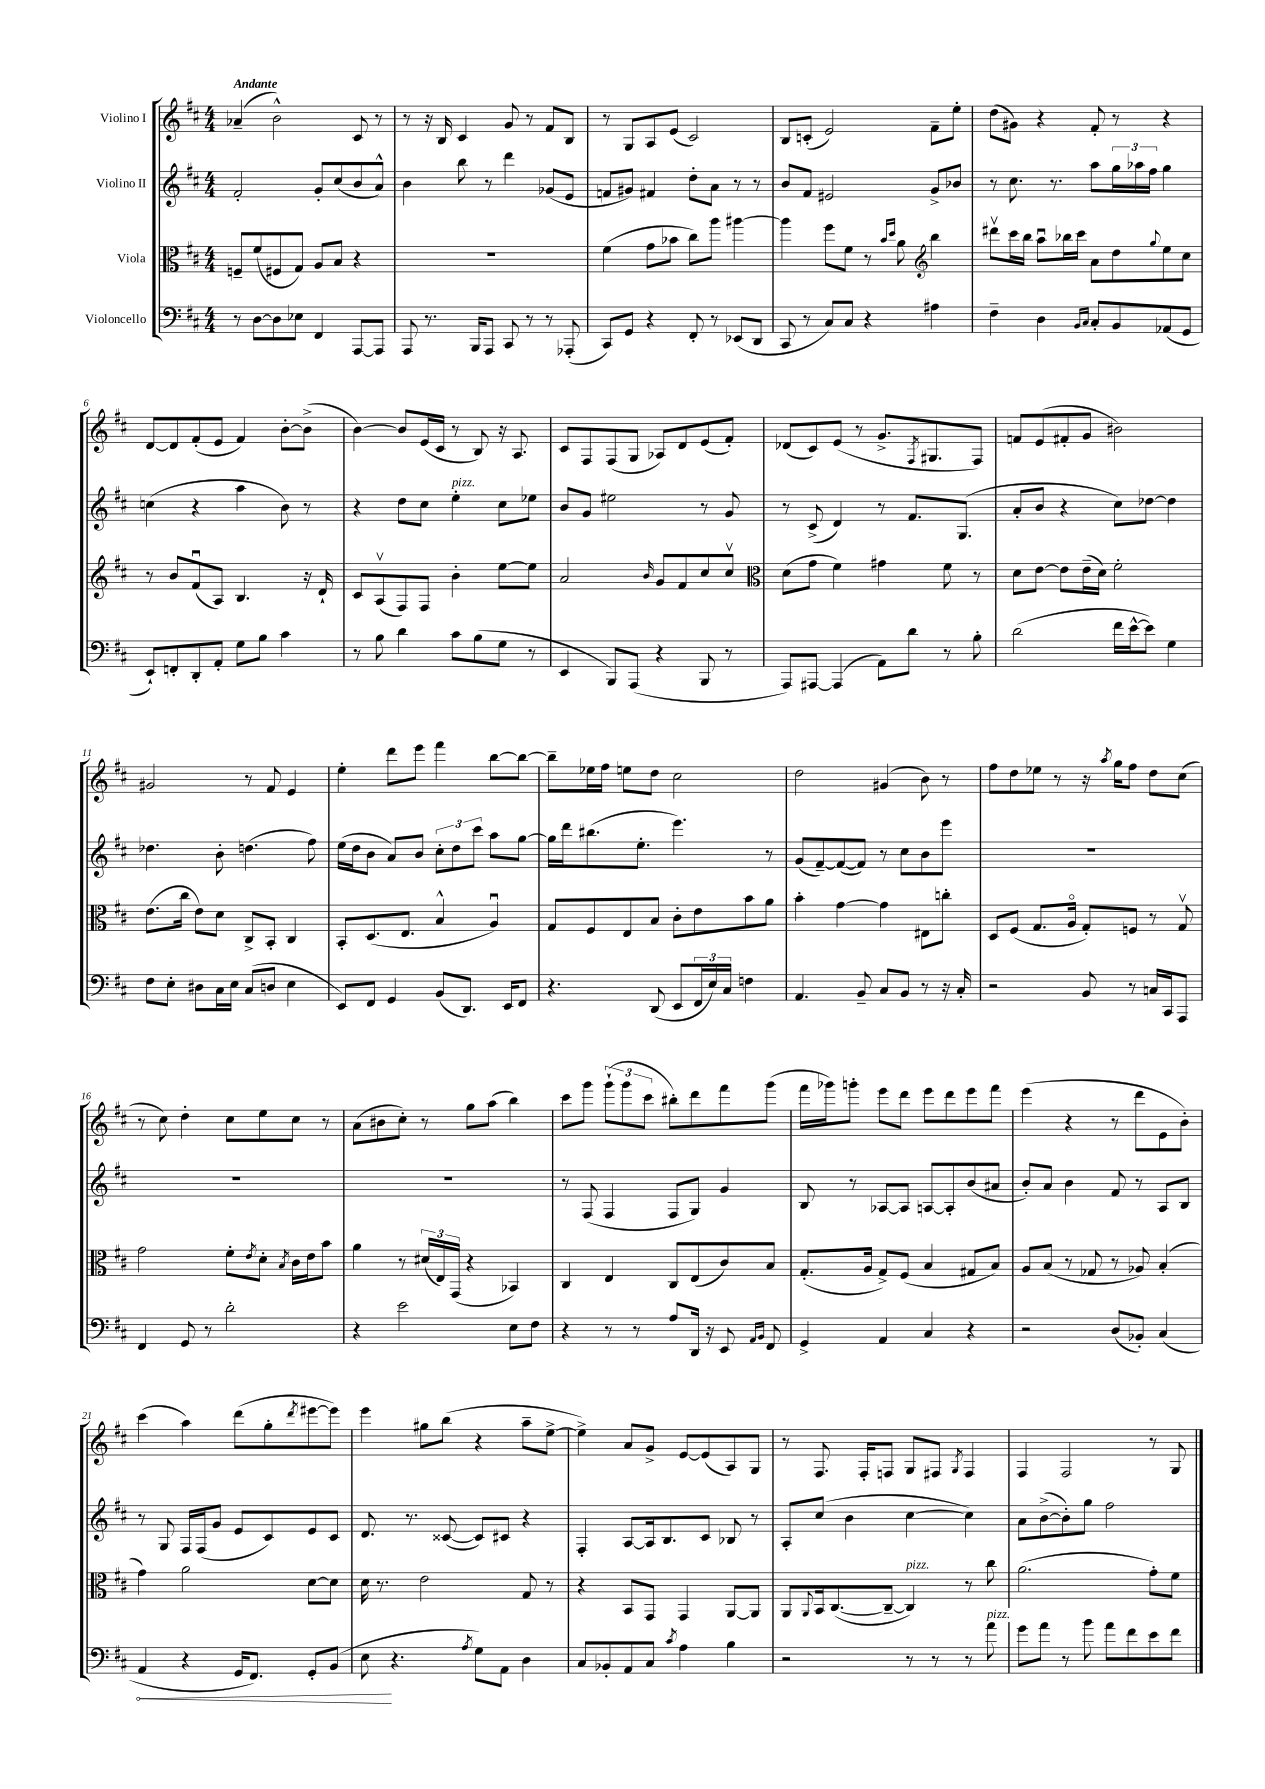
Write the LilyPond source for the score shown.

<<
\new StaffGroup <<
\new Staff = "s0" \with { instrumentName = "Violino I" } {
    \clef treble \key d \major \numericTimeSignature \time 4/4 \tempo "Andante"
    aes'4--( b'2-^) cis'8 r8 |
    r8 r16 b16 cis'4 g'8 r8 fis'8 b8 |
    r8 g8 a8 e'8( cis'2) |
    b8 c'8-.( e'2) fis'8-- e''8-. |
    d''8( gis'8) r4 fis'8-. r8 r4 |
    d'8~ d'8 fis'8-.( e'8 fis'4) b'8~-. b'8->( |
    b'4~) b'8 e'16( cis'16 r8 b8) r16 a8. |
    cis'8 fis8 fis8( g8 aes8) d'8 e'8( fis'8-.) |
    des'8( cis'8) e'8( r8 g'8.-> \acciaccatura { fis8 } gis8. fis8) |
    f'8 e'8( fis'8-. g'8 bis'2) |
    gis'2 r8 fis'8 e'4 |
    e''4-. d'''8 e'''8 fis'''4 b''8~ b''8~ |
    b''8-- ees''16 fis''16 e''8 d''8 cis''2 |
    d''2 gis'4( b'8) r8 |
    fis''8 d''8 ees''8 r8 r16 \acciaccatura { a''8 } g''16 fis''8 d''8 cis''8( |
    r8 cis''8) d''4-. cis''8 e''8 cis''8 r8 |
    a'8( bis'8 cis''8-.) r8 g''8 a''8( b''4) |
    cis'''8 g'''8 \tuplet 3/2 { g'''8-!( g'''8 cis'''8 } bis''8-.) d'''8 fis'''8 g'''8( |
    fis'''16 ges'''16) g'''8-. e'''8 d'''8 e'''8 d'''8 e'''8 fis'''8 |
    e'''4( r4 r8 d'''8 e'8 b'8-.) |
    cis'''4( a''4) d'''8( g''8-. \acciaccatura { d'''8 } eis'''8~ eis'''8) |
    e'''4 gis''8 b''8( r4 a''8-- e''8~-> |
    e''4->) a'8 g'8-> e'8~ e'8( a8) g8 |
    r8 fis8. fis16-. f8 g8 fis8 \acciaccatura { g8 } fis4 |
    fis4 fis2 r8 g8 \bar "|." |
}
\new Staff = "s1" \with { instrumentName = "Violino II" } {
    \clef treble \key d \major \numericTimeSignature \time 4/4
    fis'2-. g'8-. cis''8( b'8 a'8-^) |
    b'4 b''8 r8 d'''4 ges'8( e'8 |
    f'8 gis'8) fis'4 d''8-. a'8 r8 r8 |
    b'8 fis'8 eis'2 g'8-> bes'8 |
    r8 cis''8. r8. a''8 \tuplet 3/2 { g''16 aes''16 fis''16 } g''4 |
    c''4( r4 a''4 b'8) r8 |
    r4 d''8 cis''8 e''4-.^\markup { \italic "pizz." } cis''8 ees''8 |
    b'8 g'8 eis''2 r8 g'8 |
    r8 cis'8->( d'4) r8 fis'8. g8.( |
    a'8-. b'8 r4 cis''8) des''8~ des''4 |
    des''4. b'8-. d''4.( fis''8) |
    e''16( d''16 b'8 a'8) b'8 \tuplet 3/2 { cis''8-. d''8 cis'''8 } a''8 g''8~ |
    g''16 d'''16 bis''8.( e''8.-. e'''4.) r8 |
    g'8( fis'8~--) fis'8~( fis'8) r8 cis''8 b'8 e'''8 |
    R1 |
    R1 |
    R1 |
    r8 fis8( fis4 fis8 g8) g'4 |
    b8 r8 aes8~ aes8 a8~ a8-. b'8( ais'8 |
    b'8-.) a'8 b'4 fis'8 r8 a8 b8 |
    r8 g8 fis16 fis16( g'8 e'8 cis'8) e'8 cis'8 |
    d'8. r8. cisis'8~( cisis'8) cis'8 r4 |
    fis4-. a8~ a16 b8. cis'8 bes8 r8 |
    a8-. cis''8( b'4 cis''4~ cis''4) |
    a'8 b'8~->( b'8-.) g''8 fis''2 \bar "|." |
}
\new Staff = "s2" \with { instrumentName = "Viola" } {
    \clef alto \key d \major \numericTimeSignature \time 4/4
    f8-- fis'8( fis8 g8) a8 b8 r4 |
    R1 |
    fis'4( g'8 bes'8 cis''8) a''8 ais''4~ |
    ais''4 fis''8 fis'8 r8 \grace { b'16 d''16 } a'8 \clef treble b''4 |
    dis'''8\upbow cis'''16 b''16 a''8\downbow bes''16 cis'''16 a'8 d''8 \appoggiatura { g''8 } e''8 cis''8 |
    r8 b'8 fis'8\downbow( a8) b4. r16 d'16-! |
    cis'8 a8\upbow( fis8) fis8 b'4-. e''8~ e''8 |
    a'2 \grace { b'16 } g'8 fis'8 cis''8 cis''8\upbow |
    \clef alto d'8( g'8 fis'4) gis'4 fis'8 r8 |
    d'8 e'8~ e'8 e'16--( d'16) fis'2-. |
    e'8.( cis''16 e'8) d'8 cis8-> b,8-. cis4 |
    b,8-. d8.( e8. b4-^ a4\downbow) |
    g8 fis8 e8 b8 cis'8-. e'8 b'8 a'8 |
    b'4-. g'4~ g'4 eis8 c''8-. |
    d8 fis8( g8. a16\flageolet g8-.) f8 r8 g8\upbow |
    g'2 fis'8-. \acciaccatura { e'8 } d'8-. \acciaccatura { b8 } cis'16 e'16 b'8 |
    a'4 r8 \tuplet 3/2 { dis'16( e16) g,16( } r4 bes,4) |
    cis4 e4 cis8 e8( cis'8) b8 |
    g8.-.( a16 g8->) fis8( b4 gis8 b8) |
    a8 b8( r8 ges8 r8 aes8) b4-.( |
    g'4) a'2 d'8~ d'8 |
    d'16 r8. e'2 g8 r8 |
    r4 b,8 g,8 g,4 a,8~ a,8 |
    a,8 \appoggiatura { a,8 } b,16 cis8.~( cis8~-- cis4^\markup { \italic "pizz." }) r8 cis''8 |
    a'2.( g'8-.) fis'8 \bar "|." |
}
\new Staff = "s3" \with { instrumentName = "Violoncello" } {
    \clef bass \key d \major \numericTimeSignature \time 4/4
    r8 d8~ d8 ees8 fis,4 a,,8~ a,,8 |
    a,,8 r8. b,,16 a,,8 cis,8 r8 r8 aes,,8-.( |
    cis,8) g,8 r4 fis,8-. r8 ees,8( d,8 |
    cis,8 r8 cis8) cis8 r4 ais4 |
    fis4-- d4 \grace { b,16 cis16 } cis8-. b,8 aes,8( g,8 |
    e,8-!) f,8-. d,8-. a,8-. g8 b8 cis'4 |
    r8 b8 d'4 cis'8 b8( g8 r8 |
    e,4 b,,8) a,,8( r4 b,,8 r8 |
    a,,8) ais,,8~ ais,,4( a,8) d'8 r8 b8-. |
    d'2( fis'16 e'16~-^ e'8) g4 |
    fis8 e8-. dis8 cis16 e16 cis8( d8 e4 |
    e,8) fis,8 g,4 b,8( d,8.) e,16 fis,8 |
    r4. d,8( e,8 \tuplet 3/2 { fis,16 e16) cis16 } f4 |
    a,4. b,8-- cis8 b,8 r8 r16 cis16-. |
    r2 b,8 r8 c16 cis,16 a,,8 |
    fis,4 g,8 r8 d'2-. |
    r4 e'2 e8 fis8 |
    r4 r8 r8 a8 d,16 r16 e,8 \grace { a,16 b,16 } fis,8 |
    g,4-> a,4 cis4 r4 |
    r2 d8( bes,8-.) cis4( |
    \once \override Hairpin.circled-tip = ##t a,4\< r4 g,16 fis,8.) g,8-. b,8( |
    e8\! r4. \acciaccatura { a8 } g8) a,8 d4 |
    cis8 bes,8-. a,8 cis8 \acciaccatura { cis'8 } a4 b4 |
    r2 r8 r8 r8 a'8^\markup { \italic "pizz." } |
    g'8 a'8 r8 b'8 a'8 fis'8 e'8 fis'8 \bar "|." |
}
>>
>>
